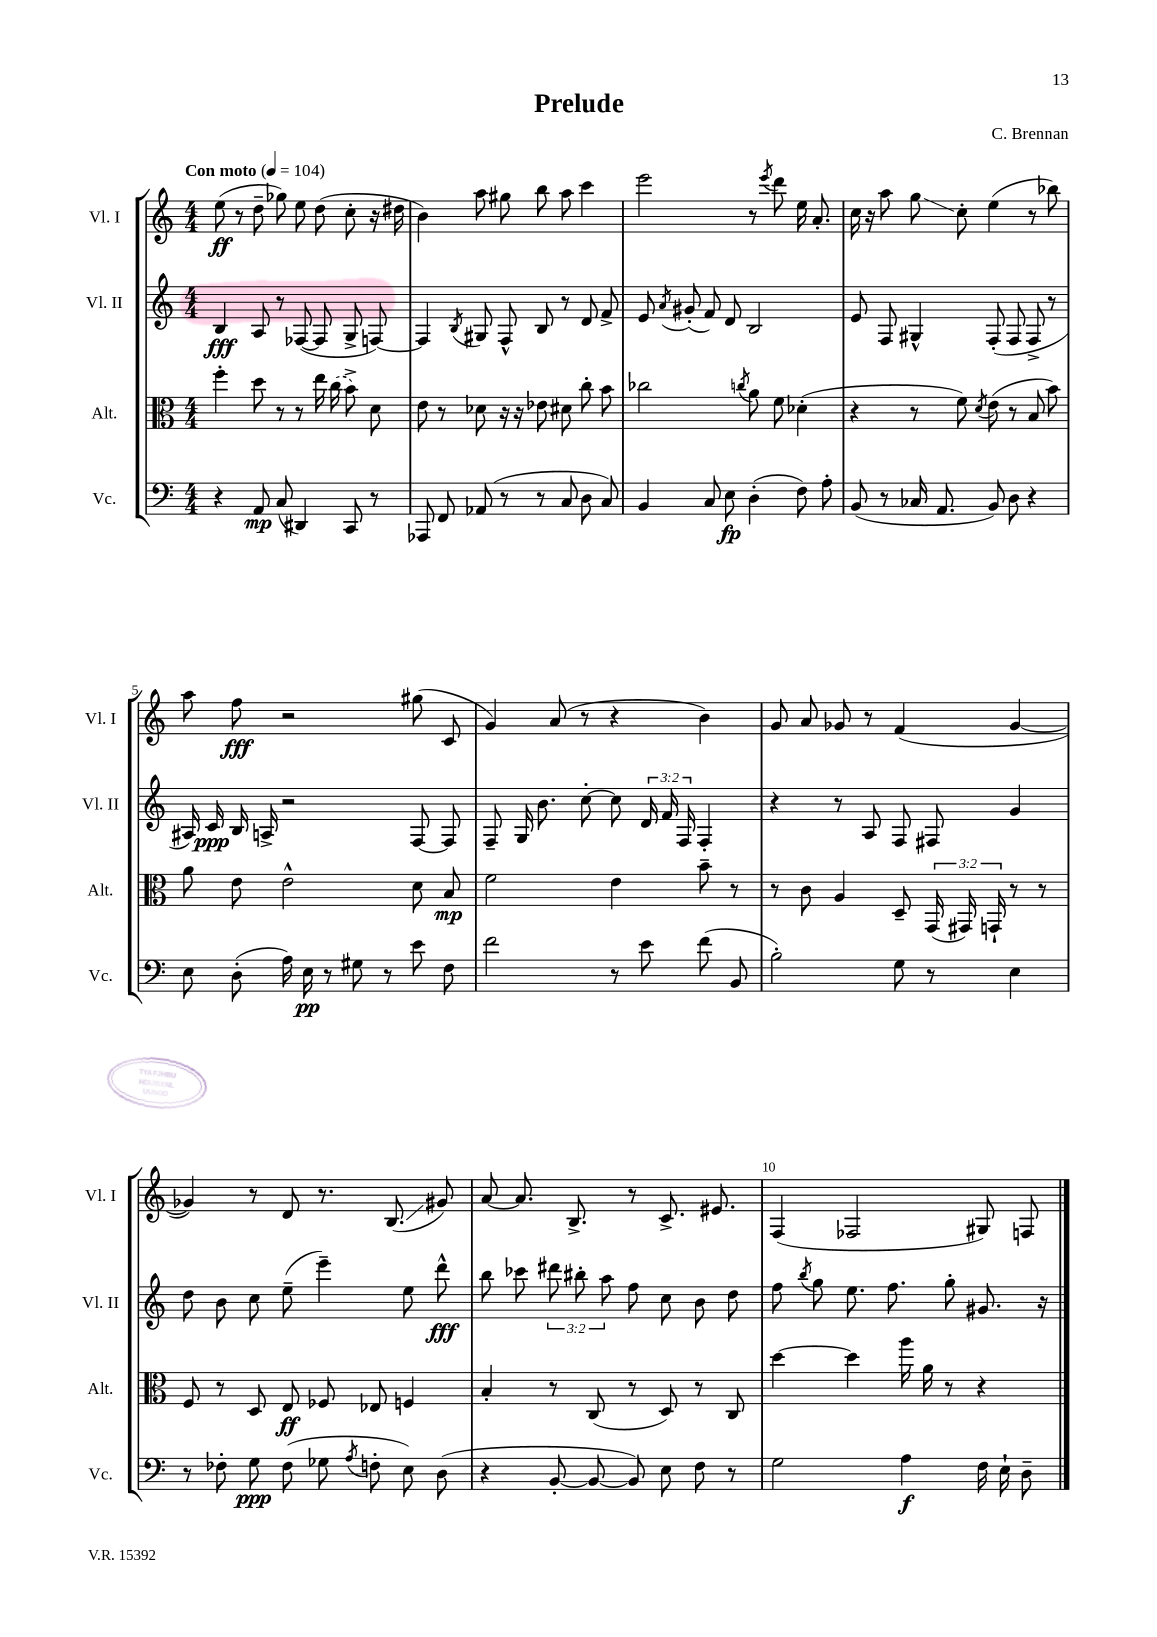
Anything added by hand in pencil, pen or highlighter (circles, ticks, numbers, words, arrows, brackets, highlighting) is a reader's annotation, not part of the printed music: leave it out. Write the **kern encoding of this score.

**kern	**kern	**kern	**kern
*staff4	*staff3	*staff2	*staff1
*clefF4	*clefC3	*clefG2	*clefG2
*k[]	*k[]	*k[]	*k[]
*M4/4	*M4/4	*M4/4	*M4/4
*MM104	*MM104	*MM104	*MM104
4r	4ff'	4B	(8ee
.	.	.	8r
8AA	8dd	8A	8dd~
(8C	8r	8r	8gg-)
4DD#)	8r	([8F-	8ee
.	16ee	8F-]	(8dd
.	(16cc	.	.
8CC	8b^)	8G^	8cc'
8r	8d	[8F)	16r
.	.	.	16dd#
=	=	=	=
8AAA-	8e	4F]	4b)
8FF	8r	.	.
.	.	8qB	.
(8AA-	8d-	8G#	8aa
8r	16r	8F^^	8gg#
.	16r	.	.
8r	8e-	8B	8bb
8C	8d#	8r	8aa
8D	8cc'	8d	4ccc
8C)	8b	8f^	.
=	=	=	=
4BB	2cc-	8e	2eee
.	.	8qa	.
.	.	(8g#'	.
8C	.	8f)	.
8E	.	8d	.
.	8qcc	.	.
(4D'	8a	2B	8r
.	.	.	8qeee
.	8f	.	8ddd
8F)	(4d-'	.	16ee
.	.	.	8.a'
8A'	.	.	.
=	=	=	=
(8BB	4r	8e	16cc
.	.	.	16r
8r	.	8F	8aa
16C-	8r	4G#^^	8gg
8.AA	.	.	.
.	8f)	.	8cc'
.	8qd	.	.
8BB)	(8e	(8F'	(4ee
8D	8r	8F	.
4r	8B	8F^	8r
.	8b)	8r	8bb-)
=	=	=	=
8E	8a	16A#)	8aa
.	.	16c	.
(8D'	8e	16B	8ff
.	.	16A^	.
16A)	2e^^	2r	2r
16E	.	.	.
8r	.	.	.
8G#	.	.	.
8r	.	.	.
8e	8d	[8F	(8gg#
8F	8B	8F]	8c
=	=	=	=
2f	2f	8F~	4g)
.	.	16G	.
.	.	8.b	.
.	.	.	(8a
.	.	[8cc'	8r
8r	4e	8cc]	4r
8e	.	24d	.
.	.	24f	.
.	.	24F	.
(8f	8b~	4F'	4b)
8BB	8r	.	.
=	=	=	=
2B')	8r	4r	8g
.	8c	.	8a
.	4A	8r	8g-
.	.	8A	8r
8G	8D~	8F	(4f
8r	(24GG	8F#	.
.	24GG#)	.	.
.	24GG`	.	.
4E	8r	4g	[4g-
.	8r	.	.
=	=	=	=
8r	8F	8dd	4g-])
8F-'	8r	8b	.
8G	8D	8cc	8r
(8F-	8E	(8ee~	8d
8G-	8F-	4eee~)	8.r
8qA	.	.	.
8F'	8E-	.	.
.	.	.	(8.B
8E)	4F	8ee	.
(8D	.	8ddd^^	8g#)
=	=	=	=
4r	4B'	8bb	[8a
.	.	8ccc-	8.a]
[8BB'	8r	12ddd#	.
.	.	.	8.B^
.	.	12bb#'	.
8BB_	(8C	.	.
.	.	12aa	.
8BB])	8r	8ff	8r
8E	8D)	8cc	8.c^
8F	8r	8b	.
.	.	.	8.e#
8r	8C	8dd	.
=	=	=	=
2G	[4dd	8ff	(4F
.	.	8qbb	.
.	.	8gg	.
.	4dd]	8.ee	2F-
.	.	8.ff	.
4A	16aa	.	.
.	16a	.	.
.	8r	8gg'	.
16F	4r	8.g#	8G#)
16E`	.	.	.
8D~	.	.	8F
.	.	16r	.
==	==	==	==
*-	*-	*-	*-
